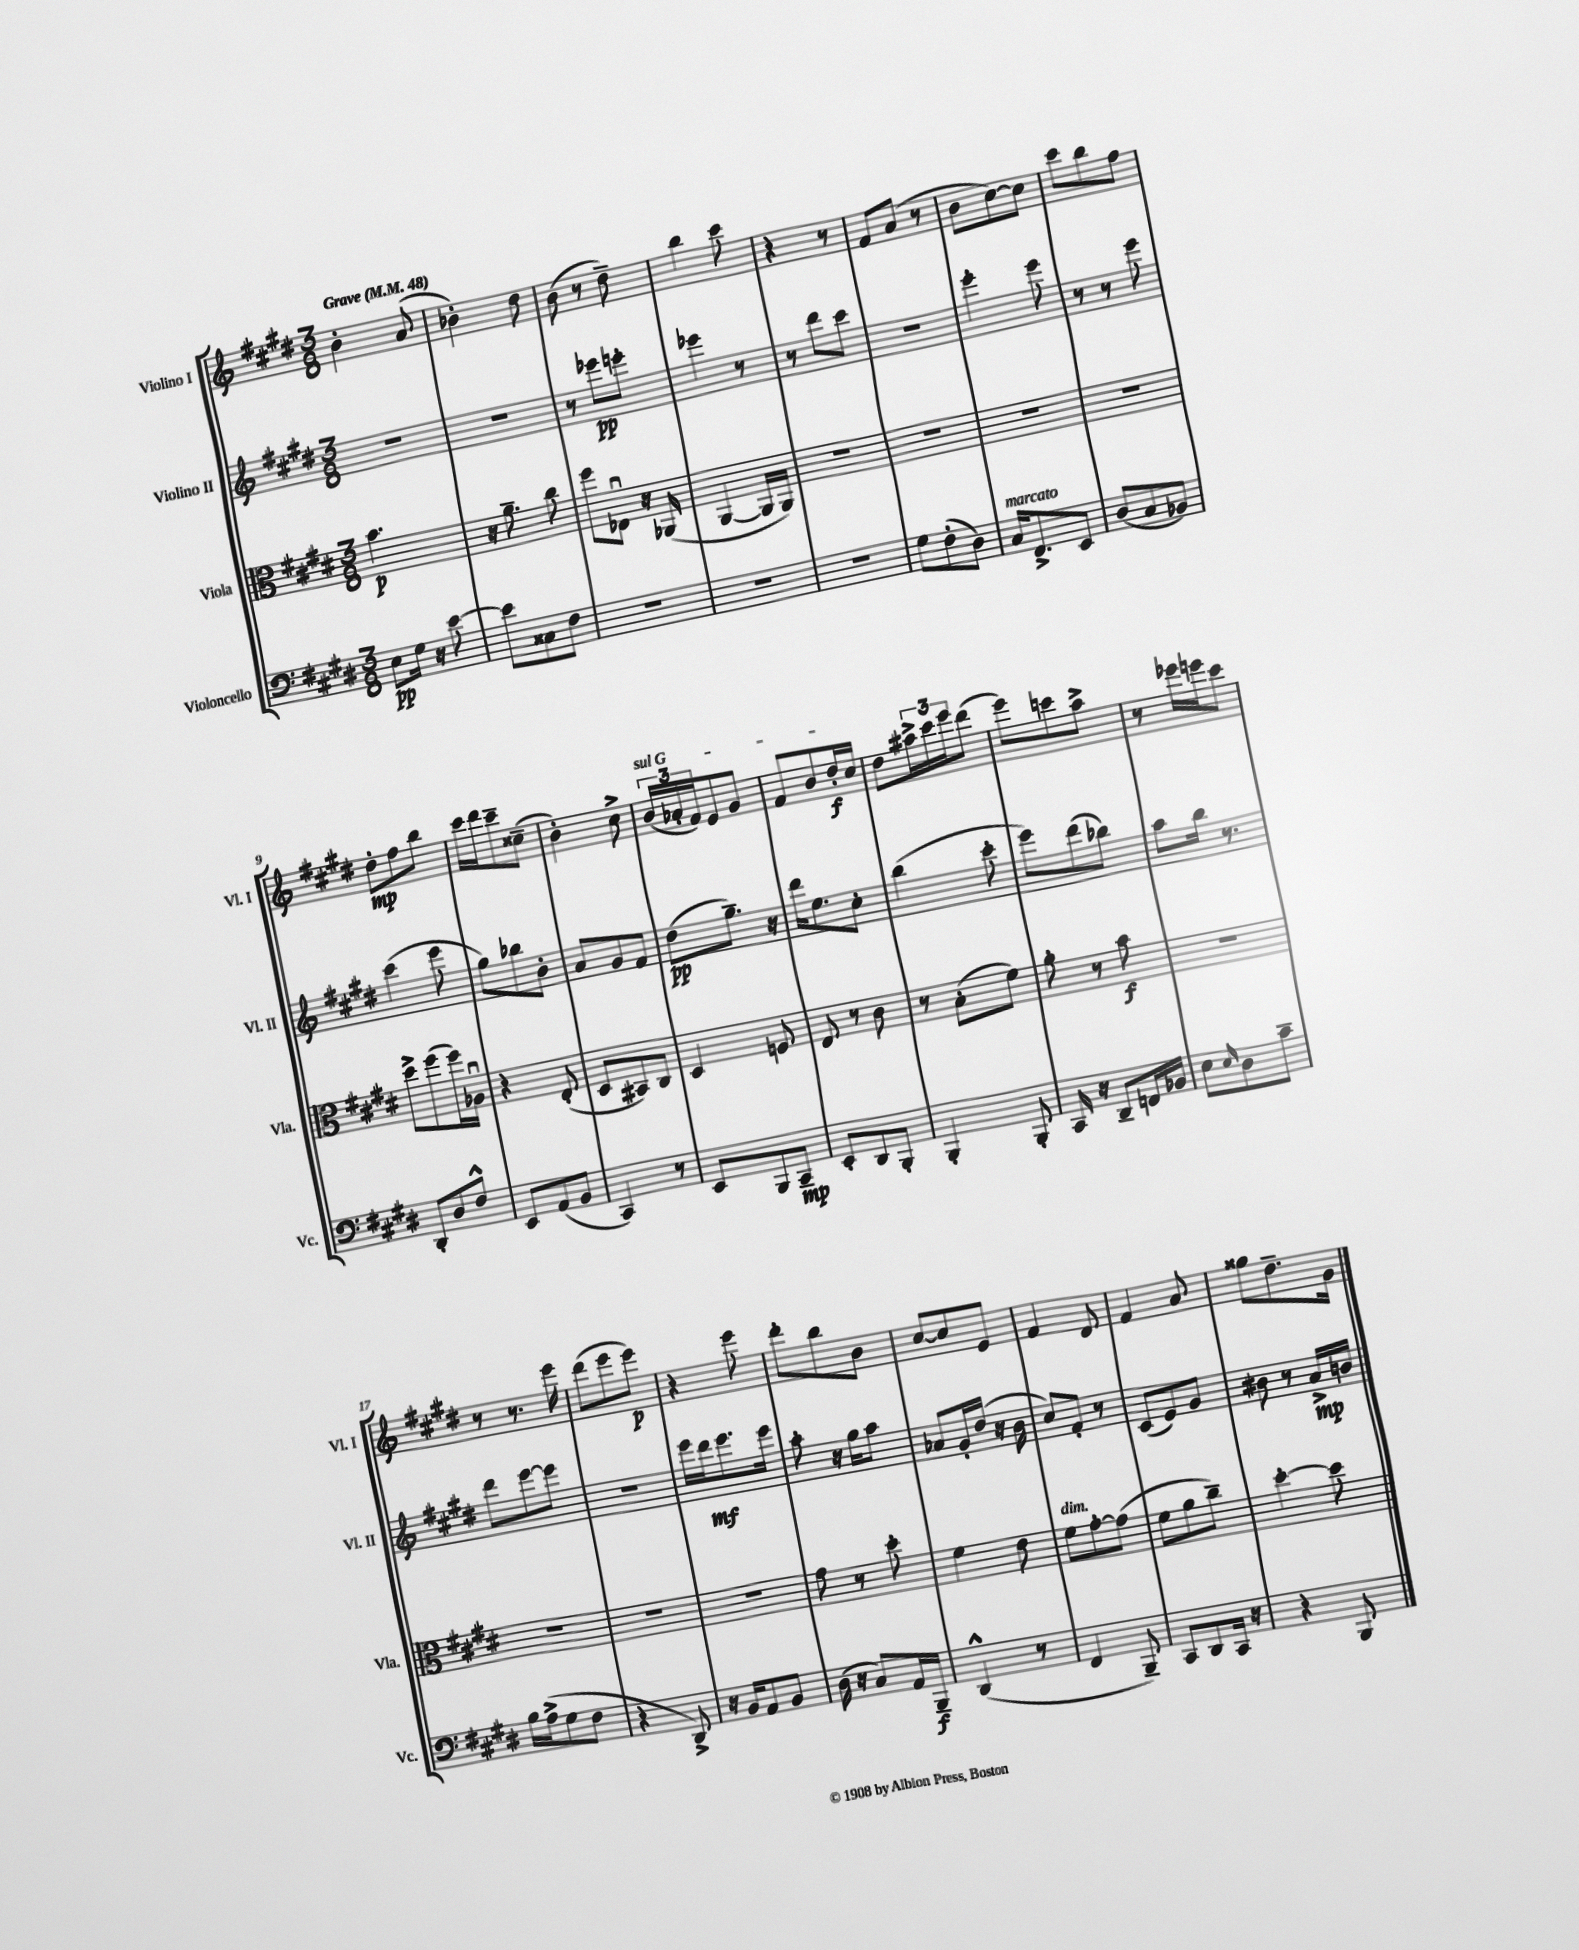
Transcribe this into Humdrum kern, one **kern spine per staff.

**kern	**kern	**kern	**kern
*staff4	*staff3	*staff2	*staff1
*clefF4	*clefC3	*clefG2	*clefG2
*k[f#c#g#d#]	*k[f#c#g#d#]	*k[f#c#g#d#]	*k[f#c#g#d#]
*M3/8	*M3/8	*M3/8	*M3/8
*MM48	*MM48	*MM48	*MM48
8E	4.b	4.r	4b'
16G#	.	.	.
16r	.	.	.
[8e	.	.	(8a
=	=	=	=
8e]	16r	4.r	4b-')
.	8.a~	.	.
8C##	.	.	.
8F#	8cc#	.	8dd#
=	=	=	=
4.r	8ff#	8r	(8b
.	8E-u	8eee-	8r
.	16r	8eee'	8dd#~)
.	(16AA-	.	.
=	=	=	=
4.r	[4AA	4eee-	4bb
.	16AA]	8r	8ccc#
.	16AA)	.	.
=	=	=	=
4.r	4.r	8r	4r
.	.	8ddd#	.
.	.	8ccc#	8r
=	=	=	=
8G#	4.r	4.r	8f#
(8F#'	.	.	(8a
8D#)	.	.	8r
=	=	=	=
16C#	4.r	4eee'	8b
8.FF#^	.	.	.
.	.	.	[8cc#)
8EE	.	8eee	8cc#]
=	=	=	=
(8D#	4.r	8r	8ccc#
8C#	.	8r	8bb
8BB-)	.	8eee	8ff#
=	=	=	=
8DD#'	8dd#^	(4ccc#	8dd#'
8D#	(8ff#	.	8ff#
8F#^^	16ff#)	8eee	8bb
.	16A-u	.	.
=	=	=	=
8EE	4r	8gg#)	16ccc#
.	.	.	16ddd#
(8AA	.	8bb-	8ccc#~
8BB	(8E'	8b'	(8cc##~
=	=	=	=
4CC#)	8D#	8a	4b')
.	8BB#)	8g#	.
8r	8C#	8f#	8cc#^
=	=	=	=
8EE	4D#	(8dd#	(24b
.	.	.	24a-'
.	.	.	24f#)
8BBB	.	8.gg#~)	8e
8CC#~	8F	.	8g#
.	.	16r	.
=	=	=	=
8EE'	8E	16ddd#	8f#
.	.	8.ee	.
8DD#	8r	.	8b
8BBB'	8c#	8cc#'	16dd#'
.	.	.	16cc#
=	=	=	=
4BBB'	8r	(4bb	8dd#
.	(8B'	.	24aa#^
.	.	.	24ccc#
.	.	.	24eee
8BBB'	8f#)	8ccc#'	(8ddd#
=	=	=	=
16CC#	8a'	8eee)	8eee)
16r	.	.	.
8DD#~	8r	(8ddd#	8ccc
16FF	8b	8bb-)	8aa^
16BB-	.	.	.
=	=	=	=
8E	4.r	8aa	8r
16qqE	.	.	.
8D#	.	16bb	16eee-
.	.	8.r	16eee
8c#~	.	.	8ccc#
=	=	=	=
16B	4.r	8ddd#	8r
(16A^	.	.	.
8G#	.	[8eee	8.r
8F#	.	8eee]	.
.	.	.	16eee
=	=	=	=
4r	4.r	4.r	(8ddd#
.	.	.	8eee
8DD#^)	.	.	8eee)
=	=	=	=
16r	4.r	16eee	4r
16BB	.	16ddd#	.
8AA	.	8.eee	.
8BB	.	.	8eee
.	.	16eee	.
=	=	=	=
(16D#	8g#	8aa'	8ddd#'
16r	.	.	.
8C#)	8r	16r	8bb
.	.	16gg#	.
16AA	8dd#'	8aa	8b
16BBB~	.	.	.
=	=	=	=
(4DD#^^	4f#	8a-	[8cc#
.	.	16g#'	8cc#]
.	.	(16dd#	.
8r	8e	16r	8e
.	.	16b	.
=	=	=	=
4FF#	8f#	8cc#)	4f#
.	[8g#'	8f#'	.
8BBB~)	(8g#]	8r	8d#
=	=	=	=
8CC#	8f#	(8c#	4f#
8DD#	8a	8e)	.
16CC#	8cc#~)	8g#	8a
16r	.	.	.
=	=	=	=
4r	[4dd#'	8b#	8gg##
.	.	8r	8.dd#~
8BBB	8dd#]	16a^	.
.	.	16b	16g#
==	==	==	==
*-	*-	*-	*-
